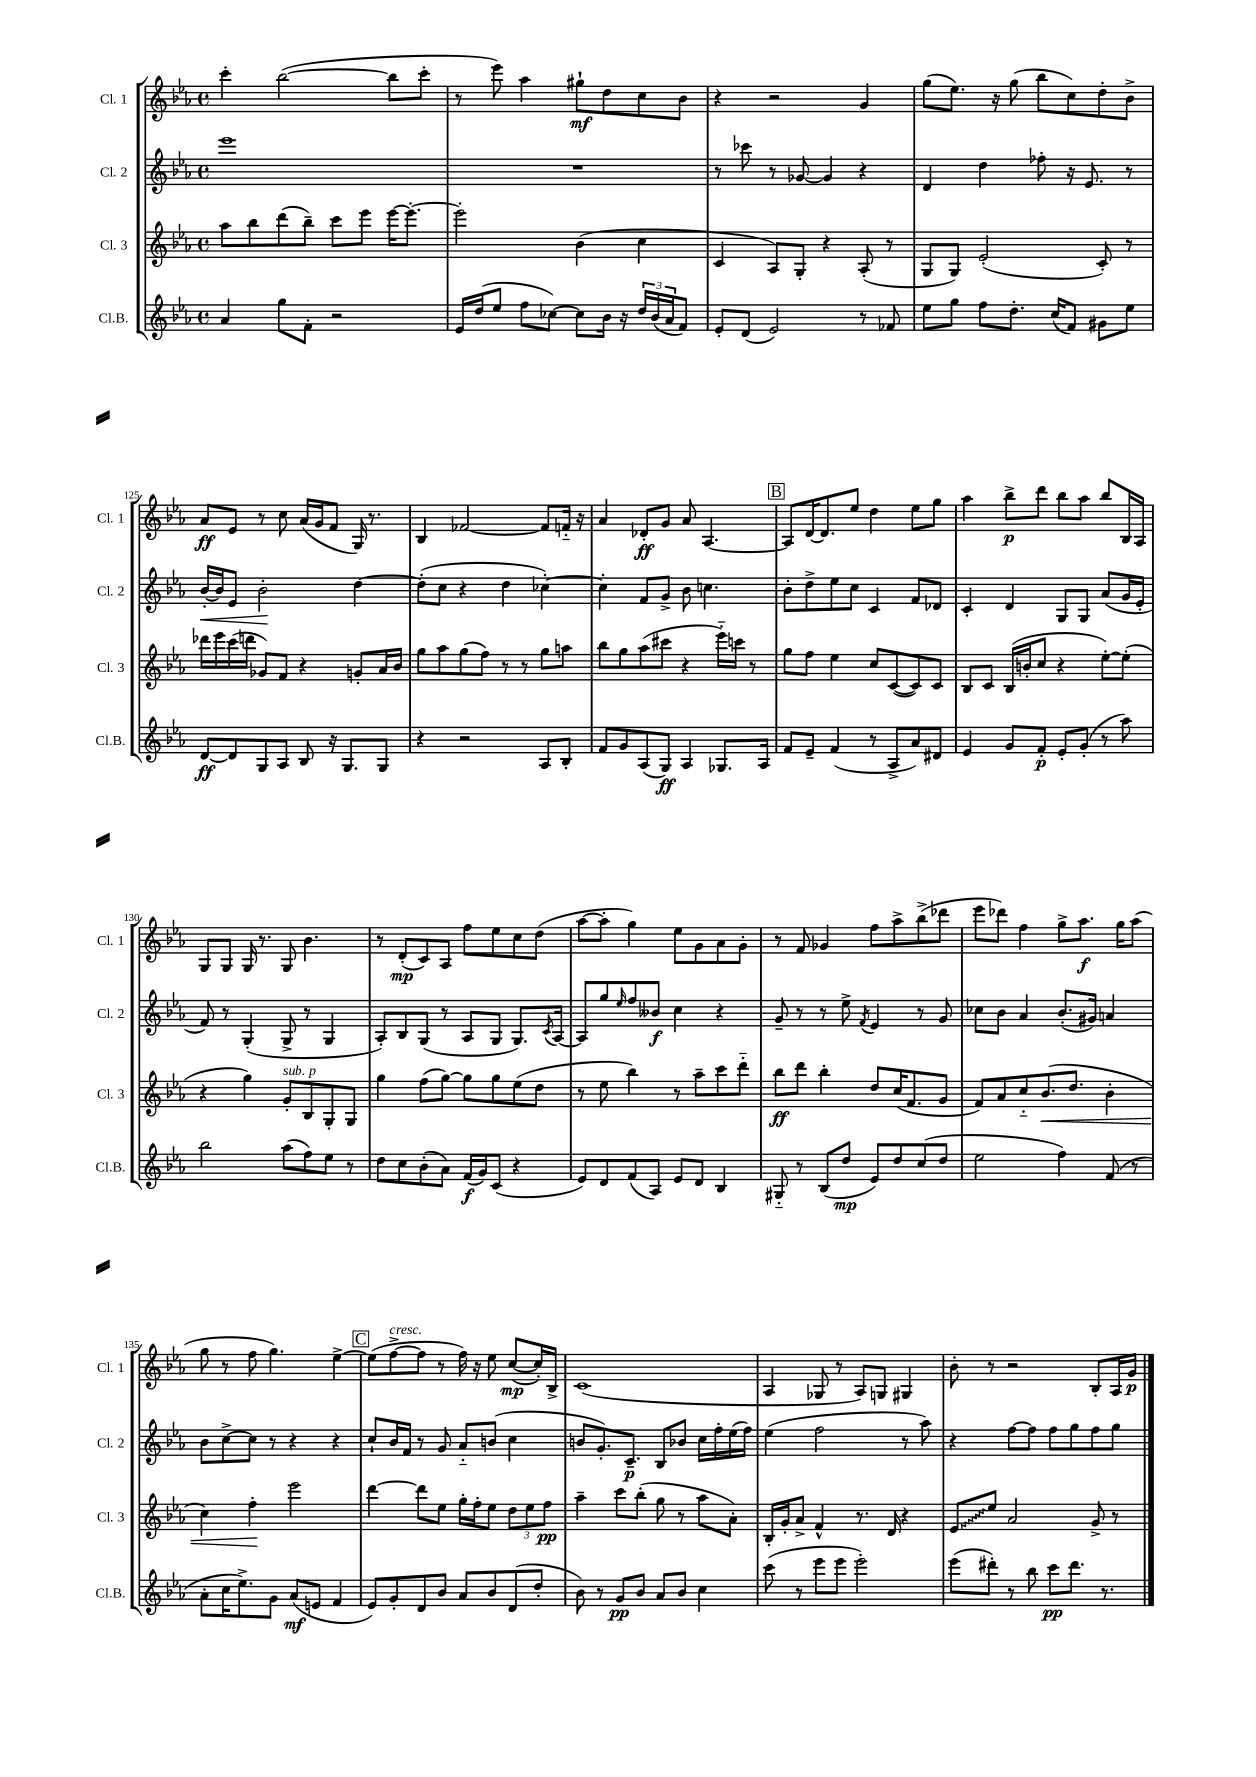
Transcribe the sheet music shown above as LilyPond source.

<<
\new StaffGroup <<
\new Staff = "s0" \with { instrumentName = "Cl. 1" shortInstrumentName = "Cl. 1" } {
    \clef treble \key ees \major \defaultTimeSignature \time 4/4
    c'''4-. bes''2~( bes''8 c'''8-. |
    r8 ees'''8) aes''4 gis''8-!\mf d''8 c''8 bes'8 |
    r4 r2 g'4 |
    g''8( ees''8.) r16 g''8( bes''8 c''8) d''8-. bes'8-> |
    aes'8\ff ees'8 r8 c''8 aes'16( g'16 f'8 g16) r8. |
    bes4 fes'2~ fes'8 f'16-_ r16 |
    aes'4 des'8-.\ff g'8 aes'8 aes4.~ |
    \mark \markup { \box "B" } aes8 d'16~ d'8. ees''8 d''4 ees''8 g''8 |
    aes''4 bes''8->\p d'''8 bes''8 aes''8 bes''8 bes16 aes16 |
    g8 g8 g16 r8. g8 bes'4. |
    r8 d'8-.\mp( c'8) aes8 f''8 ees''8 c''8 d''8( |
    aes''8~ aes''8-. g''4) ees''8 g'8 aes'8 g'8-. |
    r8 f'8 ges'4 f''8 aes''8-> bes''8->( des'''8 |
    ees'''8 des'''8) f''4 g''8-> aes''8.\f g''16 aes''8( |
    g''8 r8 f''8 g''4.) ees''4~-> |
    \mark \markup { \box "C" } ees''8( f''8~->^\markup { \italic "cresc." } f''8 r8 f''16) r16 ees''8 c''8~\mp( c''16-.) bes16-> |
    c'1( |
    aes4 ges8 r8 aes8) g8 gis4 |
    bes'8-. r8 r2 bes8-. aes16 g'16\p \bar "|." |
}
\new Staff = "s1" \with { instrumentName = "Cl. 2" shortInstrumentName = "Cl. 2" } {
    \clef treble \key ees \major \defaultTimeSignature \time 4/4
    ees'''1 |
    R1 |
    r8 ces'''8 r8 ges'8~ ges'4 r4 |
    d'4 d''4 fes''8-. r16 ees'8. r8 |
    bes'16~-.\< bes'16 ees'8 bes'2-.\! d''4~ |
    d''8-.( c''8 r4 d''4 ces''4~-.) |
    ces''4-. f'8 g'8-> bes'8 c''4. |
    \mark \markup { \box "B" } bes'8-. d''8-> ees''8 c''8 c'4 f'8 des'8 |
    c'4-. d'4 g8 g8 aes'8( g'16 ees'16-. |
    f'8) r8 g4-.( g8-> r8 g4 |
    aes8-.) bes8 g8( r8 aes8 g8 g8.) \acciaccatura { c'8 } aes16~ |
    aes8 g''8 \grace { ees''16 } f''8 beses'8\f c''4 r4 |
    g'8-- r8 r8 ees''8-> \acciaccatura { f'8 } ees'4 r8 g'8 |
    ces''8 bes'8 aes'4 bes'8.-.( gis'16) a'4 |
    bes'8 c''8~-> c''8 r8 r4 r4 |
    \mark \markup { \box "C" } c''8-! bes'16 f'16 r8 g'8 aes'8-_ b'8( c''4 |
    b'8 g'8.-.) c'8.--\p bes8 bes'8 c''16 f''16-. ees''16( f''16) |
    ees''4( f''2 r8 aes''8) |
    r4 f''8~ f''8 f''8 g''8 f''8 g''8 \bar "|." |
}
\new Staff = "s2" \with { instrumentName = "Cl. 3" shortInstrumentName = "Cl. 3" } {
    \clef treble \key ees \major \defaultTimeSignature \time 4/4
    aes''8 bes''8 d'''8( bes''8--) c'''8 ees'''8 ees'''16~ ees'''8.~-. |
    ees'''2-. bes'4( c''4 |
    c'4 aes8) g8-. r4 aes8-.( r8 |
    g8 g8) ees'2-.( c'8-.) r8 |
    des'''16 ees'''16 c'''16( d'''16 ges'8) f'8 r4 g'8-. aes'16 bes'16 |
    g''8 aes''8 g''8( f''8) r8 r8 g''8 a''8 |
    bes''8 g''8 aes''8( cis'''8 r4 ees'''16-_) c'''16 r8 |
    \mark \markup { \box "B" } g''8 f''8 ees''4 c''8 c'8~( c'8) c'8 |
    bes8 c'8 bes16( b'16-. c''8 r4 ees''8~-.) ees''8-.( |
    r4 g''4) g'8-.^\markup { \italic "sub. p" } bes8 g8-. g8 |
    g''4 f''8( g''8~) g''8 g''8 ees''8( d''8 |
    r8 ees''8 bes''4) r8 aes''8-- c'''8 d'''8-_ |
    bes''8\ff d'''8 bes''4-. d''8 c''16( f'8. g'8 |
    f'8) aes'8 c''8-_ bes'8.\<( d''8. bes'4-. |
    c''4) f''4-.\! ees'''2 |
    \mark \markup { \box "C" } d'''4~ d'''8 ees''8 g''16-. f''16-. ees''8 \tuplet 3/2 { d''8 ees''8 f''8\pp } |
    aes''4-- c'''8 bes''8-.( g''8 r8 aes''8 aes'8-.) |
    bes16-. g'16-. aes'8-> f'4-^ r8. d'16 r4 |
    \once \override Glissando.style = #'zigzag ees'8\glissando ees''8 aes'2 g'8-> r8 \bar "|." |
}
\new Staff = "s3" \with { instrumentName = "Cl.B." shortInstrumentName = "Cl.B." } {
    \clef treble \key ees \major \defaultTimeSignature \time 4/4
    aes'4 g''8 f'8-. r2 |
    ees'16 d''16( ees''8 f''8 ces''8~) ces''8 bes'16 r16 \tuplet 3/2 { d''16 bes'16( aes'16 } f'8) |
    ees'8-. d'8( ees'2) r8 fes'8 |
    ees''8 g''8 f''8 d''8.-. c''16( f'8) gis'8 ees''8 |
    d'8~\ff d'8 g8 aes8 bes8 r16 g8. g8 |
    r4 r2 aes8 bes8-. |
    f'8 g'8 aes8( g8\ff) aes4 ges8. aes16 |
    \mark \markup { \box "B" } f'8 ees'8-- f'4( r8 aes8-> aes'8) dis'8 |
    ees'4 g'8 f'8-.\p ees'8-. g'8-.( r8 aes''8) |
    bes''2 aes''8( f''8) ees''8 r8 |
    d''8 c''8 bes'8-.( aes'8) f'16\f( g'16) c'8( r4 |
    ees'8) d'8 f'8( aes8) ees'8 d'8 bes4 |
    gis8-_ r8 bes8( d''8\mp ees'8) d''8 c''8( d''8 |
    ees''2 f''4) f'8( r8 |
    aes'8-. c''16 ees''8.->) g'8 aes'8\mf( e'8 f'4 |
    \mark \markup { \box "C" } ees'8) g'8-. d'8 bes'8 aes'8 bes'8 d'8( d''8-. |
    bes'8) r8 g'8\pp bes'8 aes'8 bes'8 c''4 |
    c'''8( r8 ees'''8 ees'''8 ees'''2-.) |
    ees'''8( dis'''8-.) r8 bes''8 c'''8\pp dis'''8. r8. \bar "|." |
}
>>
>>
\layout { \context { \Score currentBarNumber = #121 \override BarNumber.break-visibility = ##(#f #t #t) barNumberVisibility = #(every-nth-bar-number-visible 5) } }
